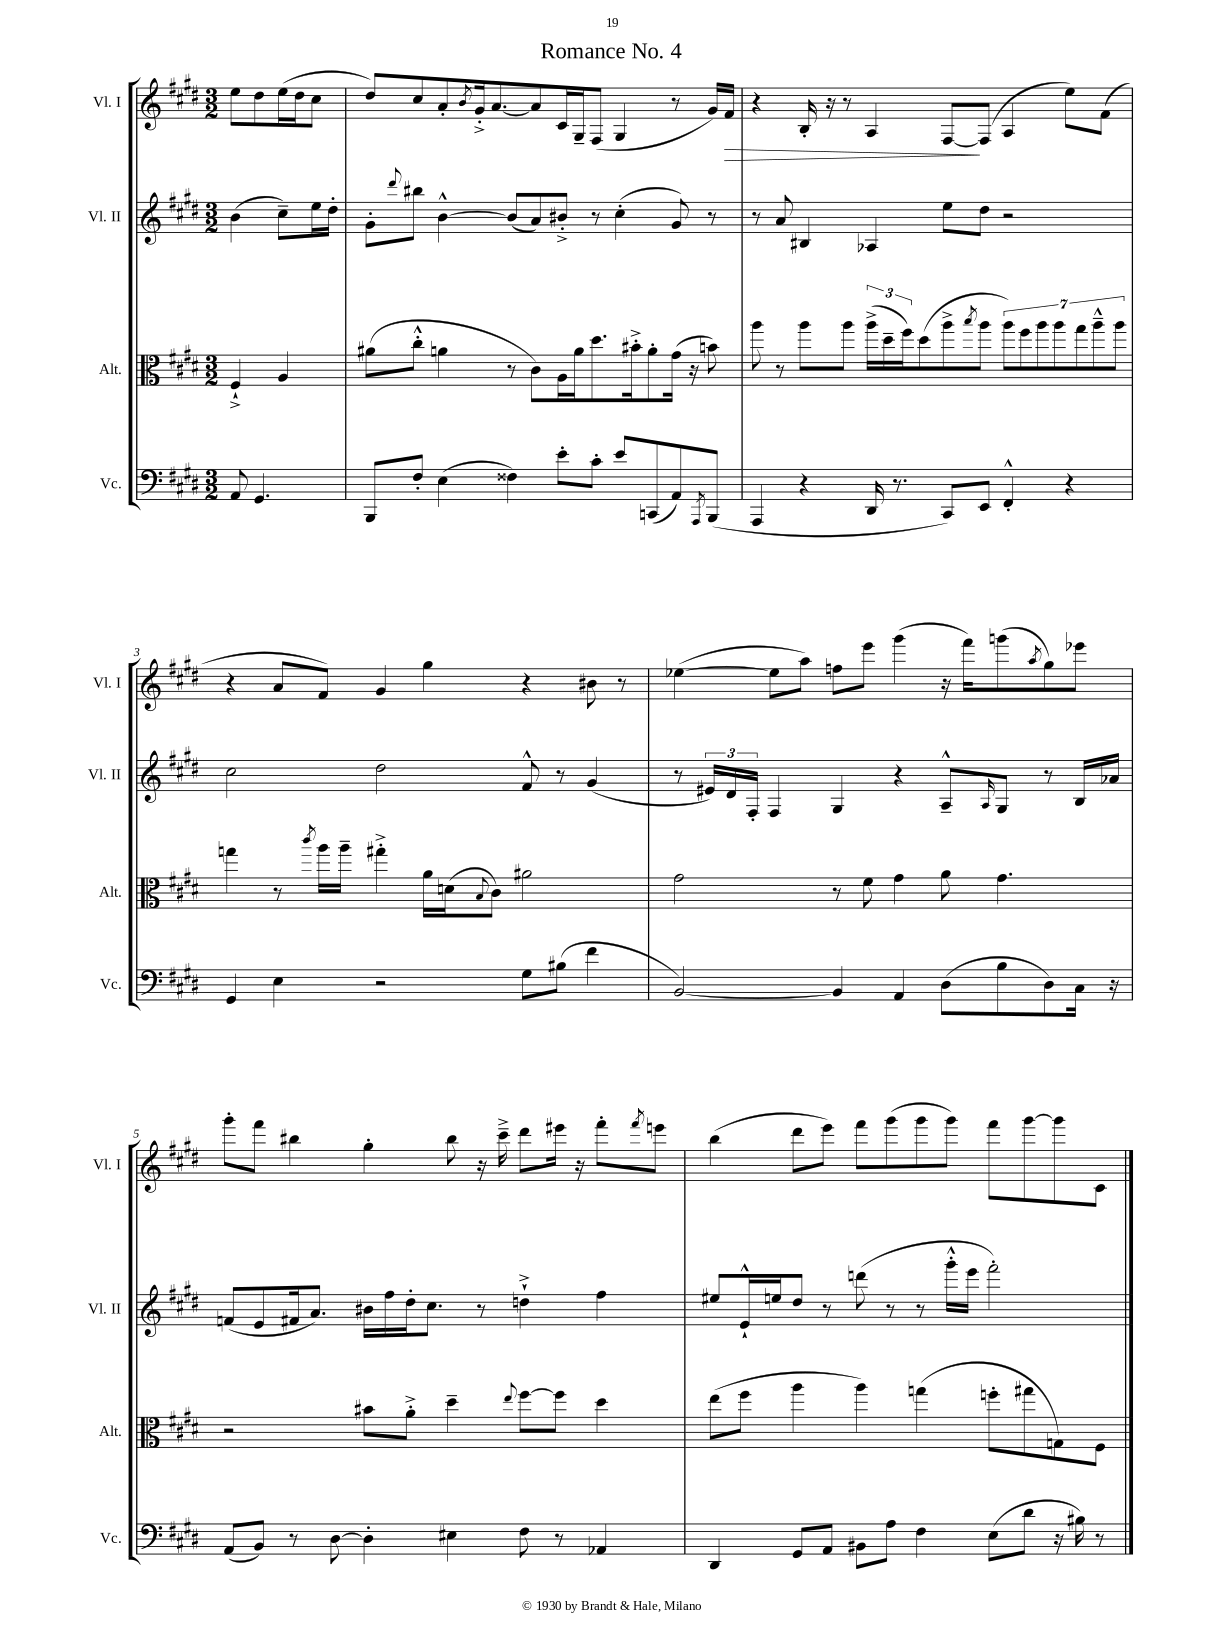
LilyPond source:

\header { title = "Romance No. 4" }
<<
\new StaffGroup <<
\new Staff = "s0" \with { instrumentName = "Vl. I" shortInstrumentName = "Vl. I" } {
    \clef treble \key e \major \numericTimeSignature \time 3/2 \partial 2
    e''8 dis''8 e''16( dis''16 cis''8 |
    dis''8) cis''8 a'8-. \acciaccatura { b'8 } gis'16-.-> a'8.~ a'8 cis'16 gis16-- fis8( gis4 r8 gis'16) fis'16\> |
    r4 b16-. r16 r8 a4 fis8~\! fis8( a4 e''8) fis'8( |
    r4 a'8 fis'8) gis'4 gis''4 r4 bis'8 r8 |
    ees''4~( ees''8 a''8) f''8 e'''8 gis'''4( r16 fis'''16) g'''8( \acciaccatura { a''8 } gis''8) ees'''8 |
    gis'''8-. fis'''8 bis''4 gis''4-. bis''8 r16 cis'''16---> dis'''8 eis'''16 r16 fis'''8-. \acciaccatura { fis'''8 } e'''8 |
    b''4( dis'''8 e'''8) fis'''8 gis'''8( gis'''8 gis'''8) fis'''8 gis'''8~ gis'''8 cis'8 \bar "|." |
}
\new Staff = "s1" \with { instrumentName = "Vl. II" shortInstrumentName = "Vl. II" } {
    \clef treble \key e \major \numericTimeSignature \time 3/2 \partial 2
    b'4( cis''8--) e''16 dis''16-. |
    gis'8-. \appoggiatura { dis'''8 } bis''8 b'4~-^ b'8( a'8) bis'8-.-> r8 cis''4-.( gis'8) r8 |
    r8 a'8 bis4 aes4 e''8 dis''8 r2 |
    cis''2 dis''2 fis'8-^ r8 gis'4( |
    r8 \tuplet 3/2 { eis'16) dis'16 fis16-. } fis4 gis4 r4 a8---^ \grace { a16 } gis8 r8 b16 aes'16 |
    f'8( e'8 fis'16 a'8.) bis'16 fis''16 dis''16-. cis''8. r8 d''4-!-> fis''4 |
    eis''8 e'16-!-^ e''16 dis''8 r8 d'''8( r8 r8 gis'''16-.-^ e'''16 fis'''2-.) \bar "|." |
}
\new Staff = "s2" \with { instrumentName = "Alt." shortInstrumentName = "Alt." } {
    \clef alto \key e \major \numericTimeSignature \time 3/2 \partial 2
    fis4-!-> a4 |
    ais'8( cis''8-.-^ a'4 r8 cis'8) a16 a'16 dis''8. bis'16-.-> a'8-. gis'16( r16 b'8) |
    a''8 r8 a''8 a''8 \tuplet 3/2 { a''16->( dis''16-- fis''16) } dis''8( a''8-> \acciaccatura { b''8 } a''8 \tuplet 7/4 { a''8) fis''8 a''8 a''8 gis''8 a''8---^ a''8 } |
    g''4 r8 \acciaccatura { cis'''8 } a''16 a''16-- gis''4-.-> a'16 d'16( \appoggiatura { b8 } cis'8) ais'2 |
    gis'2 r8 fis'8 gis'4 a'8 gis'4. |
    r2 bis'8 a'8-.-> dis''4-- \appoggiatura { e''8 } fis''8~ fis''8 dis''4 |
    e''8( fis''8 a''4 a''4) g''4( f''8-. gis''8 g8) fis8 \bar "|." |
}
\new Staff = "s3" \with { instrumentName = "Vc." shortInstrumentName = "Vc." } {
    \clef bass \key e \major \numericTimeSignature \time 3/2 \partial 2
    a,8 gis,4. |
    b,,8 fis8-. e4( fisis4) e'8-. cis'8-. e'8 c,8( a,8) \acciaccatura { a,,8 } b,,8( |
    a,,4 r4 dis,16 r8. cis,8) e,8 fis,4-.-^ r4 |
    gis,4 e4 r2 gis8 bis8( fis'4 |
    b,2~) b,4 a,4 dis8( b8 dis8) cis16 r16 |
    a,8( b,8) r8 dis8~ dis4-. eis4 fis8 r8 aes,4 |
    dis,4 gis,8 a,8 bis,8 a8 fis4 e8( dis'8 r16 bis16) r8 \bar "|." |
}
>>
>>
